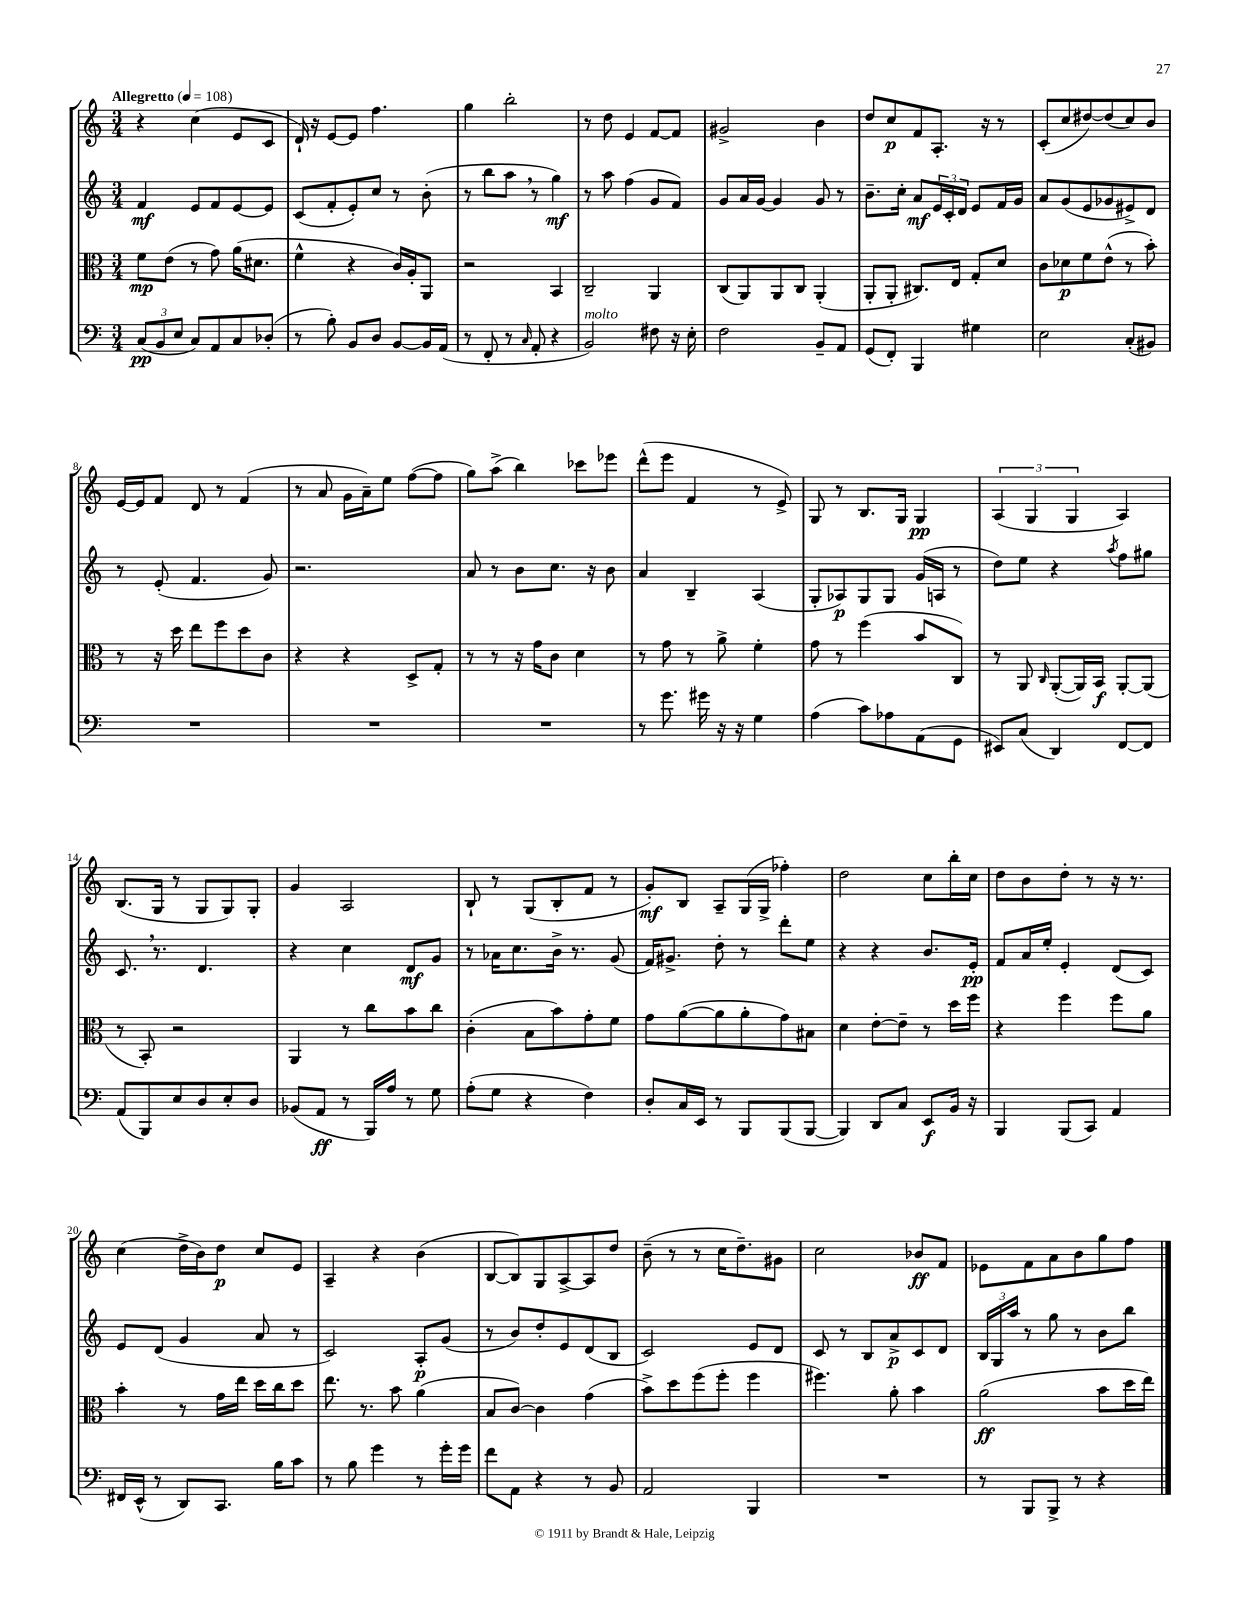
<<
\new StaffGroup <<
\new Staff = "s0" {
    \clef treble \key c \major \numericTimeSignature \time 3/4 \tempo "Allegretto" 4 = 108
    r4 c''4( e'8 c'8 |
    d'16-!) r16 e'8~ e'8 f''4. |
    g''4 b''2-. |
    r8 d''8 e'4 f'8~ f'8 |
    gis'2-> b'4 |
    d''8 c''8\p f'8 a8.-. r16 r8 |
    c'8-.( c''8 dis''8~) dis''8( c''8) b'8 |
    e'16~ e'16 f'8 d'8 r8 f'4( |
    r8 a'8 g'16 a'16--) e''8 f''8~( f''8 |
    g''8) a''8->( b''4) ces'''8 ees'''8 |
    d'''8-^( e'''8 f'4 r8 e'8->) |
    g8 r8 b8. g16 g4\pp |
    \tuplet 3/2 { a4( g4 g4 } a4) |
    b8.( g16 r8 g8 g8) g8-. |
    g'4 a2 |
    b8-! r8 g8( b8-. f'8 r8 |
    g'8-.\mf) b8 a8-- g16( g16-> fes''4-.) |
    d''2 c''8 b''16-. c''16 |
    d''8 b'8 d''8-. r8 r16 r8. |
    c''4( d''16-> b'16) d''8\p c''8 e'8 |
    a4-- r4 b'4( |
    b8~ b8) g8 a8~-> a8 d''8 |
    b'8--( r8 r8 c''16 d''8.--) gis'8 |
    c''2 bes'8\ff f'8 |
    ees'8 f'8 a'8 b'8 g''8 f''8 \bar "|." |
}
\new Staff = "s1" {
    \clef treble \key c \major \numericTimeSignature \time 3/4
    f'4\mf e'8 f'8 e'8~ e'8 |
    c'8( f'8-. e'8-.) c''8 r8 b'8-.( |
    r8 b''8 a''8 \breathe r8 g''4\mf) |
    r8 a''8 f''4( g'8 f'8) |
    g'8 a'16 g'16~ g'4 g'8 r8 |
    b'8.-- c''16-. a'8\mf \tuplet 3/2 { e'16 c'16-. d'16 } e'8 f'16 g'16 |
    a'8 g'8( e'8 ges'8 eis'8->) d'8 |
    r8 e'8-.( f'4. g'8) |
    r2. |
    a'8 r8 b'8 c''8. r16 b'8 |
    a'4 b4-- a4( |
    g8-. aes8\p) g8 g8 g'16( a16 r8 |
    d''8) e''8 r4 \acciaccatura { a''8 } f''8 gis''8 |
    c'8. \breathe r8. d'4. |
    r4 c''4 d'8\mf g'8 |
    r8 aes'16 c''8. b'16-> r8. g'8( |
    f'16) gis'8.-> d''8-. r8 d'''8-. e''8 |
    r4 r4 b'8. e'16-.\pp |
    f'8 a'16 e''16-. e'4-. d'8( c'8) |
    e'8 d'8( g'4 a'8 r8 |
    c'2) a8-.\p g'8( |
    r8 b'8) d''8-. e'8 d'8( b8 |
    c'2) e'8 d'8 |
    c'8 r8 b8 a'8->\p c'8 d'8 |
    \tuplet 3/2 { b16 g16 a''16 } r8 g''8 r8 b'8 b''8 \bar "|." |
}
\new Staff = "s2" {
    \clef alto \key c \major \numericTimeSignature \time 3/4
    f'8\mp e'8( r8 g'8) a'16( dis'8. |
    f'4-^ r4 c'16) a16-. a,8 |
    r2 b,4 |
    c2-- a,4 |
    c8( a,8) a,8 c8 a,4-.( |
    a,8-. a,8-. cis8.) e16 g8-. d'8 |
    c'8 des'8\p f'8 e'8-^( r8 b'8-.) |
    r8 r16 d''16 e''8 f''8 d''8 c'8 |
    r4 r4 d8-> g8-. |
    r8 r8 r16 g'16 c'8 d'4 |
    r8 g'8 r8 a'8-> f'4-. |
    g'8 r8 f''4( b'8 c8) |
    r8 a,8 \grace { c16 } a,8~-.( a,16) b,16\f a,8~-. a,8( |
    r8 b,8-.) r2 |
    a,4 r8 c''8 b'8 c''8 |
    c'4-.( b8 b'8) g'8-. f'8 |
    g'8 a'8~( a'8 a'8-. g'8) bis8 |
    d'4 e'8~-. e'8-- r8 d''16 f''16 |
    r4 f''4 f''8 a'8 |
    b'4-. r8 g'16 e''16 d''16 c''16 d''8 |
    e''8. r8. b'8 a'4( |
    b8 c'8~) c'4 g'4( |
    b'8->) d''8 f''8( f''8-. f''4 |
    fis''4.) a'8-. b'4 |
    a'2\ff( b'8 d''16 e''16) \bar "|." |
}
\new Staff = "s3" {
    \clef bass \key c \major \numericTimeSignature \time 3/4
    \tuplet 3/2 { c8\pp( b,8 e8 } c8) a,8 c8 des8-.( |
    r8 b8-.) b,8 d8 b,8~ b,16 a,16( |
    r8 f,8-. r8 \grace { c16 } a,8-. r4 |
    b,2^\markup { \italic "molto" }) fis8 r16 e16-. |
    f2 b,8-- a,8 |
    g,8( f,8-.) b,,4 gis4 |
    e2 c8-.( bis,8) |
    R2. |
    R2. |
    R2. |
    r8 g'8. gis'16 r16 r16 g4 |
    a4( c'8) aes8 a,8( g,8 |
    eis,8) c8( d,4) f,8~ f,8 |
    a,8( b,,8) e8 d8 e8-. d8 |
    bes,8( a,8\ff r8 b,,16) a16 r8 g8 |
    a8-.( g8 r4 f4) |
    d8-. c16 e,16 r8 b,,8 b,,8( b,,8~ |
    b,,4) d,8 c8 e,8\f b,16 r16 |
    b,,4 b,,8( c,8) a,4 |
    fis,16 e,16-^( r8 d,8) c,8. b16 c'8 |
    r8 b8 g'4 r8 g'16-. g'16 |
    f'8 a,8 r4 r8 b,8 |
    a,2 b,,4 |
    R2. |
    r8 b,,8 b,,8-> r8 r4 \bar "|." |
}
>>
>>
